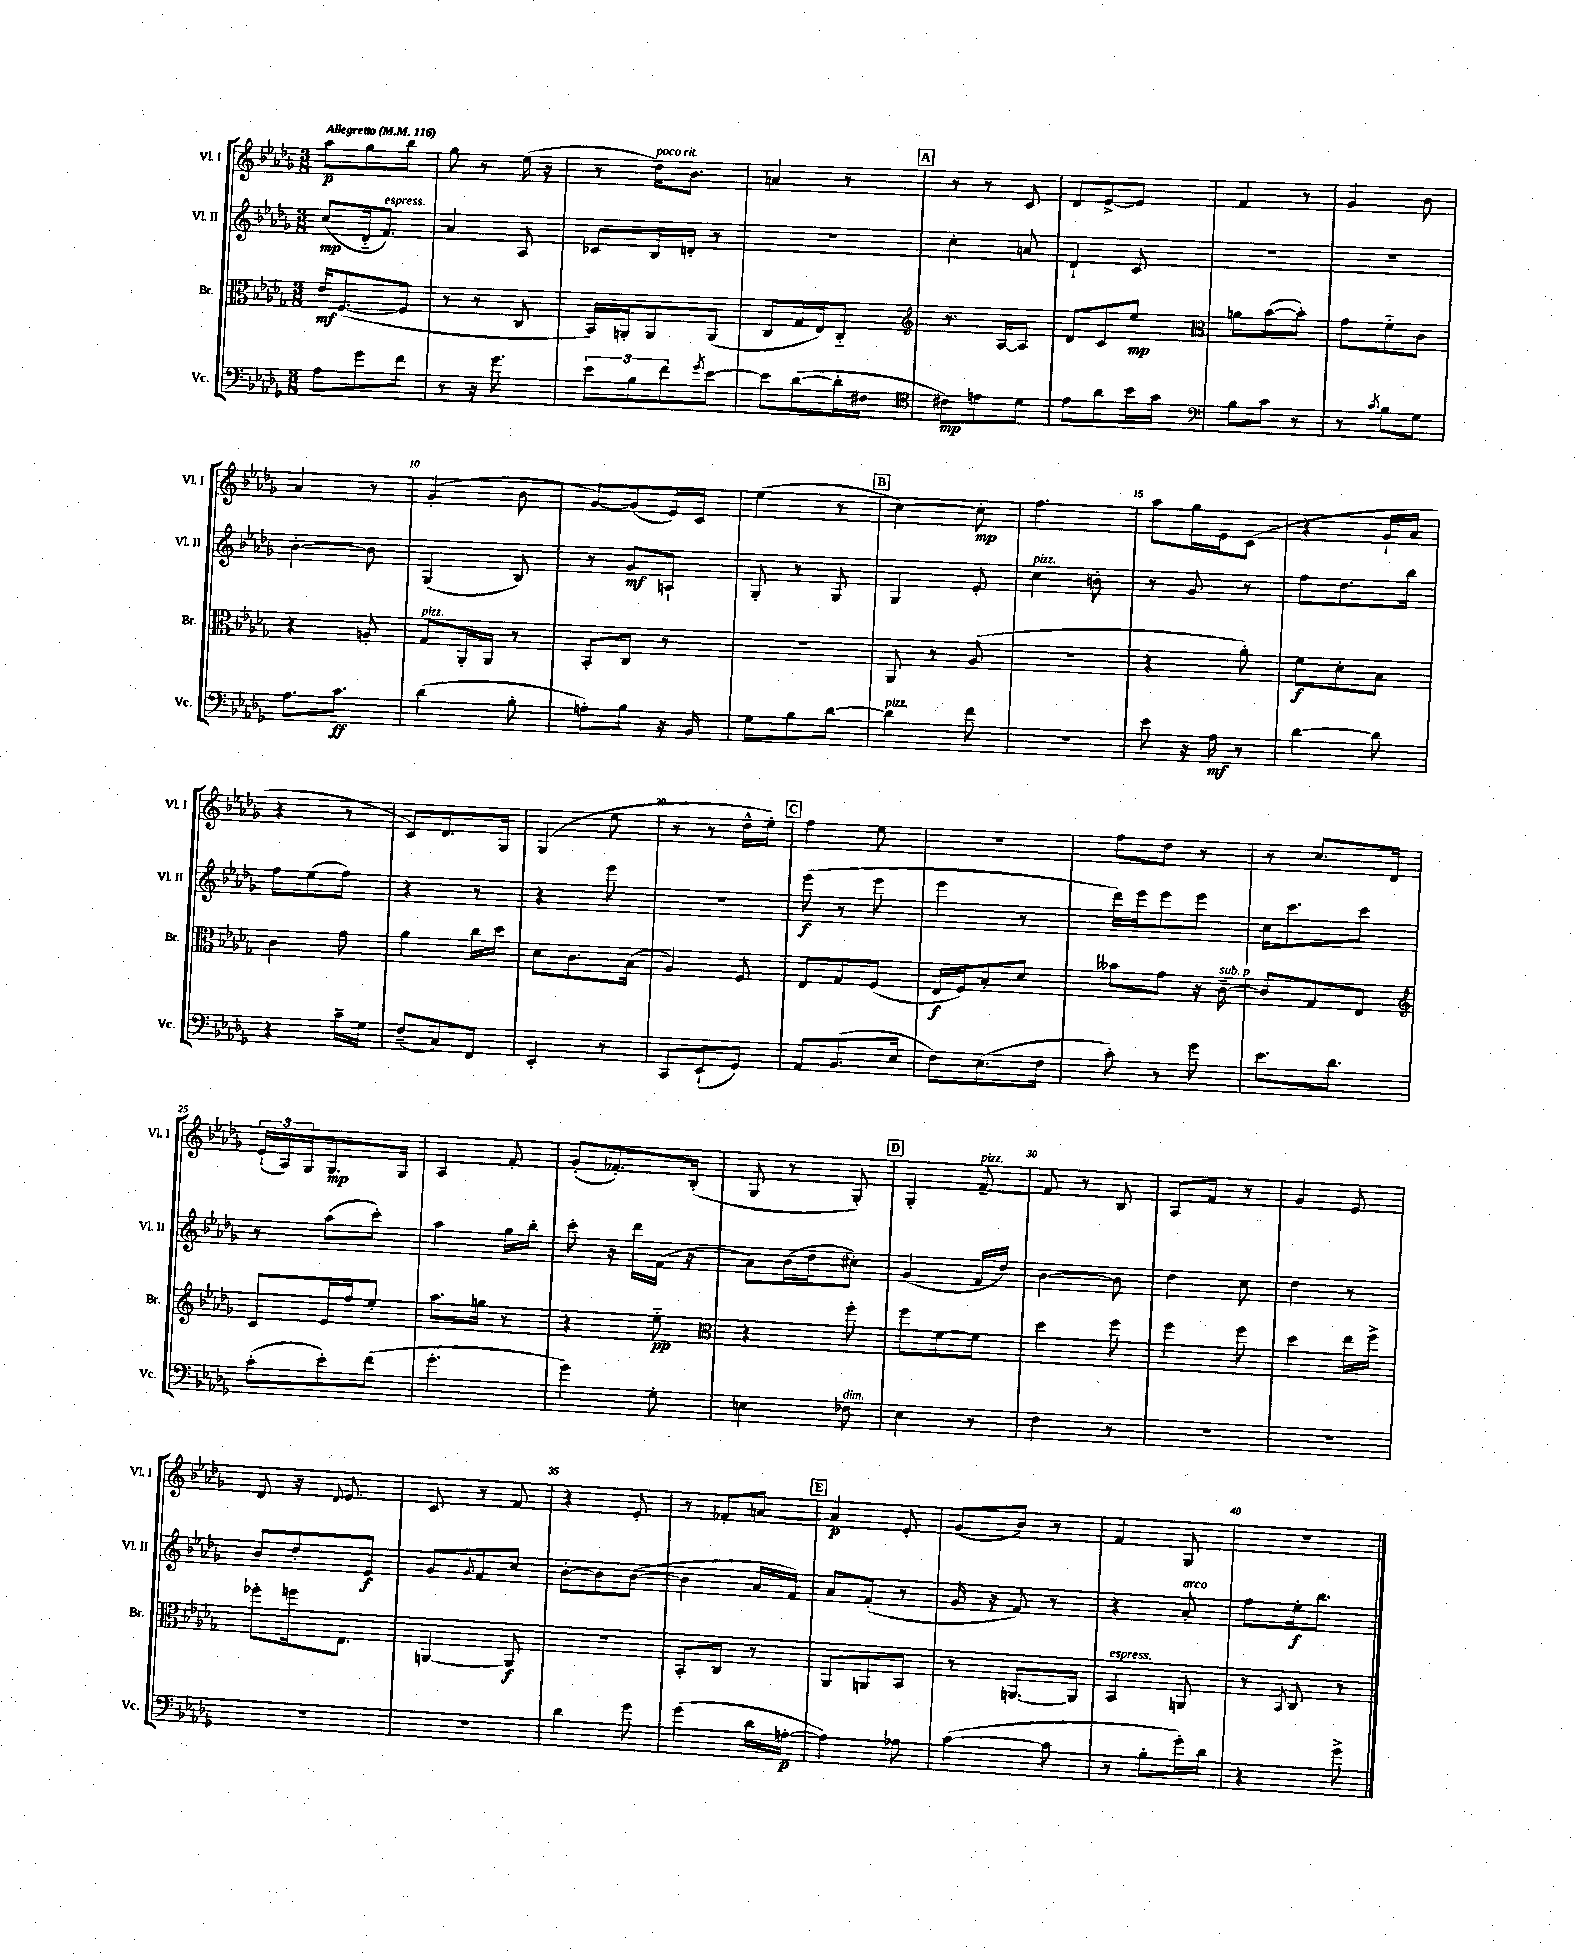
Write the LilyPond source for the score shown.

<<
\new StaffGroup <<
\new Staff = "s0" \with { instrumentName = "Vl. I" shortInstrumentName = "Vl. I" } {
    \clef treble \key des \major \numericTimeSignature \time 3/8 \tempo "Allegretto" 4 = 116
    aes''8\p ges''8 bes''8 |
    ges''8 r8 ees''16( r16 |
    r8 des''16^\markup { \italic "poco rit." }) bes'8. |
    a'4 r8 |
    \mark \markup { \box "A" } r8 r8 c'8 |
    des'8 ees'8~-> ees'8 |
    f'4 r8 |
    ges'4 bes'8 |
    aes'4 r8 |
    ges'4-.( bes'8 |
    ges'8~) ges'8( ees'16) c'16 |
    ees''4( r8 |
    \mark \markup { \box "B" } c''4~) c''8-.\mp |
    f''4. |
    aes''8 ges''16 ees'16 c'8( |
    r4 ges'16-! aes'16 |
    r4 r8 |
    c'8) des'8. ges16 |
    ges4( ees''8 |
    r8 r8 des''16-^ ees''16-.) |
    \mark \markup { \box "C" } f''4 ees''8 |
    R4. |
    f''8 des''8 r8 |
    r8 c''8. des'16 |
    \tuplet 3/2 { ees'16-!( aes16) ges16 } ges8.\mp ges16 |
    aes4 f'8-. |
    ges'8-.( fes'8.-.) bes16-.( |
    ges8 r8 ges8-.) |
    \mark \markup { \box "D" } ges4-. f'8~--^\markup { \italic "pizz." } |
    f'8 r8 bes8 |
    aes8 f'8 r8 |
    ges'4 ees'8 |
    des'8 r16 \appoggiatura { des'8 } ees'8. |
    c'8 r8 f'8 |
    r4 ees'8-. |
    r8 fes'8-. a'8~ |
    \mark \markup { \box "E" } a'4\p ees'8-. |
    ges'8( bes'8) r8 |
    f'4 ges8 |
    R4. \bar "|." |
}
\new Staff = "s1" \with { instrumentName = "Vl. II" shortInstrumentName = "Vl. II" } {
    \clef treble \key des \major \numericTimeSignature \time 3/8
    c''8\mp( des'16-_ f'8.^\markup { \italic "espress." }) |
    aes'4 aes8 |
    ces'8 bes16 d'16-. r8 |
    R4. |
    \mark \markup { \box "A" } c''4-. a'8 |
    des'4-! c'8 |
    R4. |
    R4. |
    bes'4~-. bes'8 |
    ges4( bes8) |
    r8 ges'8\mf a8-! |
    ges8-. r8 ges8 |
    \mark \markup { \box "B" } ges4 ees'8-. |
    c''4^\markup { \italic "pizz." } b'8-. |
    r8 ges'8 r8 |
    f''8 des''8. bes''16 |
    f''8 ees''8( f''8) |
    r4 r8 |
    r4 ees'''8 |
    R4. |
    \mark \markup { \box "C" } ees'''8\f( r8 ees'''8 |
    ees'''4 r8 |
    des'''16) ees'''16 ees'''8 ees'''8 |
    c''16 c'''8. c'''8 |
    r8 aes''8( c'''8-.) |
    aes''4 ges''16 bes''16-. |
    c'''8-. r16 des'''16 f'16( r16 |
    aes'8) bes'16( des''16 cis''8-.) |
    \mark \markup { \box "D" } ges'4( f'16 des''16) |
    bes'4~ bes'8 |
    des''4 c''8 |
    des''4 r8 |
    bes'8 des''8-. ees'8\f |
    ges'8 \appoggiatura { ges'8 } f'8 c''8 |
    bes'8~-. bes'8 bes'8~( |
    bes'4 aes'16 f'16) |
    \mark \markup { \box "E" } aes'8 f'8-.( r8 |
    ges'16 r16 f'8) r8 |
    r4 aes'8-.^\markup { \italic "arco" } |
    f''8 ees''16-.\f bes''8. \bar "|." |
}
\new Staff = "s2" \with { instrumentName = "Br." shortInstrumentName = "Br." } {
    \clef alto \key des \major \numericTimeSignature \time 3/8
    ees'16\mf f8.~( f8 |
    r8 r8 c8 |
    bes,16) a,16-. a,8 a,8( |
    c8 ges16 ees16) c8-_ |
    \mark \markup { \box "A" } \clef treble r8. aes16~ aes8 |
    des'8 c'8 ees''8\mp |
    \clef alto a'8 bes'8~( bes'8-.) |
    ges'8 f'8-_ c'8 |
    r4 a8-. |
    ges8^\markup { \italic "pizz." } aes,16-. aes,16 r8 |
    bes,8-. c8 r8 |
    r4. |
    \mark \markup { \box "B" } aes,8 r8 aes8( |
    R4. |
    r4 aes'8-.) |
    f'8\f des'8-. bes8 |
    c'4 ges'8 |
    aes'4 c''16 des''16 |
    des'8 c'8. bes16( |
    aes4) f8 |
    \mark \markup { \box "C" } ees8 ges8 f8( |
    ees16\f f16) bes8-. des'8 |
    beses'8 ges'8 r16 c'16~--^\markup { \italic "sub. p" } |
    c'8 ges8 ees8 |
    \clef treble c'8 ees'16 f''16 ees''8-. |
    aes''8. g''16 r8 |
    r4 ees''8-_\pp |
    \clef alto r4 f''8-. |
    \mark \markup { \box "D" } f''8 f'8~ f'8 |
    des''4 f''8 |
    f''4 f''8 |
    des''4 ees''16 f''16-> |
    fes''8-. f''16 ees8. |
    a,4~ a,8\f |
    R4. |
    bes,8-. c8 r8 |
    \mark \markup { \box "E" } aes,8 a,8 bes,8 |
    r8 a,8.~ a,16 |
    bes,4^\markup { \italic "espress." } a,8 |
    r8 \acciaccatura { bes,8 } c8 r8 \bar "|." |
}
\new Staff = "s3" \with { instrumentName = "Vc." shortInstrumentName = "Vc." } {
    \clef bass \key des \major \numericTimeSignature \time 3/8
    aes8 ges'8 f'8 |
    r8 r16 ges'8. |
    \tuplet 3/2 { ees'8 bes8 f'8 } \acciaccatura { ges'8 } ees'8~ |
    ees'8 des'8~( des'16-. fis16 |
    \mark \markup { \box "A" } \clef tenor cis'8\mp) e'8 des'8 |
    ees'8 aes'8 bes'16 ges'16 |
    \clef bass bes8 c'8 r8 |
    r8 \acciaccatura { c'8 } bes8 ges8 |
    aes8. c'8.\ff |
    des'4( bes8-. |
    a8-.) bes8 r16 bes,16 |
    ges8 bes8 des'8~ |
    \mark \markup { \box "B" } des'4^\markup { \italic "pizz." } f'8 |
    R4. |
    ees'8 r16 aes16\mf r8 |
    des'4~ des'8 |
    r4 c'16-- ges16 |
    f8--( c8) f,8 |
    ees,4-. r8 |
    c,8 ees,8-!( ges,8) |
    \mark \markup { \box "C" } aes,8 bes,8.( ees16 |
    f8) ees8.( f16 |
    c'8-.) r8 ges'8 |
    ees'8. des'8. |
    c'8-.( ees'8-.) f'8( |
    ges'4.-. |
    ges'4) ges8-. |
    e4 fes8^\markup { \italic "dim." } |
    \mark \markup { \box "D" } ees4 r8 |
    f4 r8 |
    R4. |
    R4. |
    R4. |
    R4. |
    des'4 ges'8 |
    ges'4( des'16 a16~-.\p |
    \mark \markup { \box "E" } a4) aes8 |
    c'4~( c'8 |
    r8 bes8-. ges'16-.) des'16 |
    r4 ges'8-> \bar "|." |
}
>>
>>
\layout { \context { \Score \override BarNumber.break-visibility = ##(#f #t #t) barNumberVisibility = #(every-nth-bar-number-visible 5) } }
